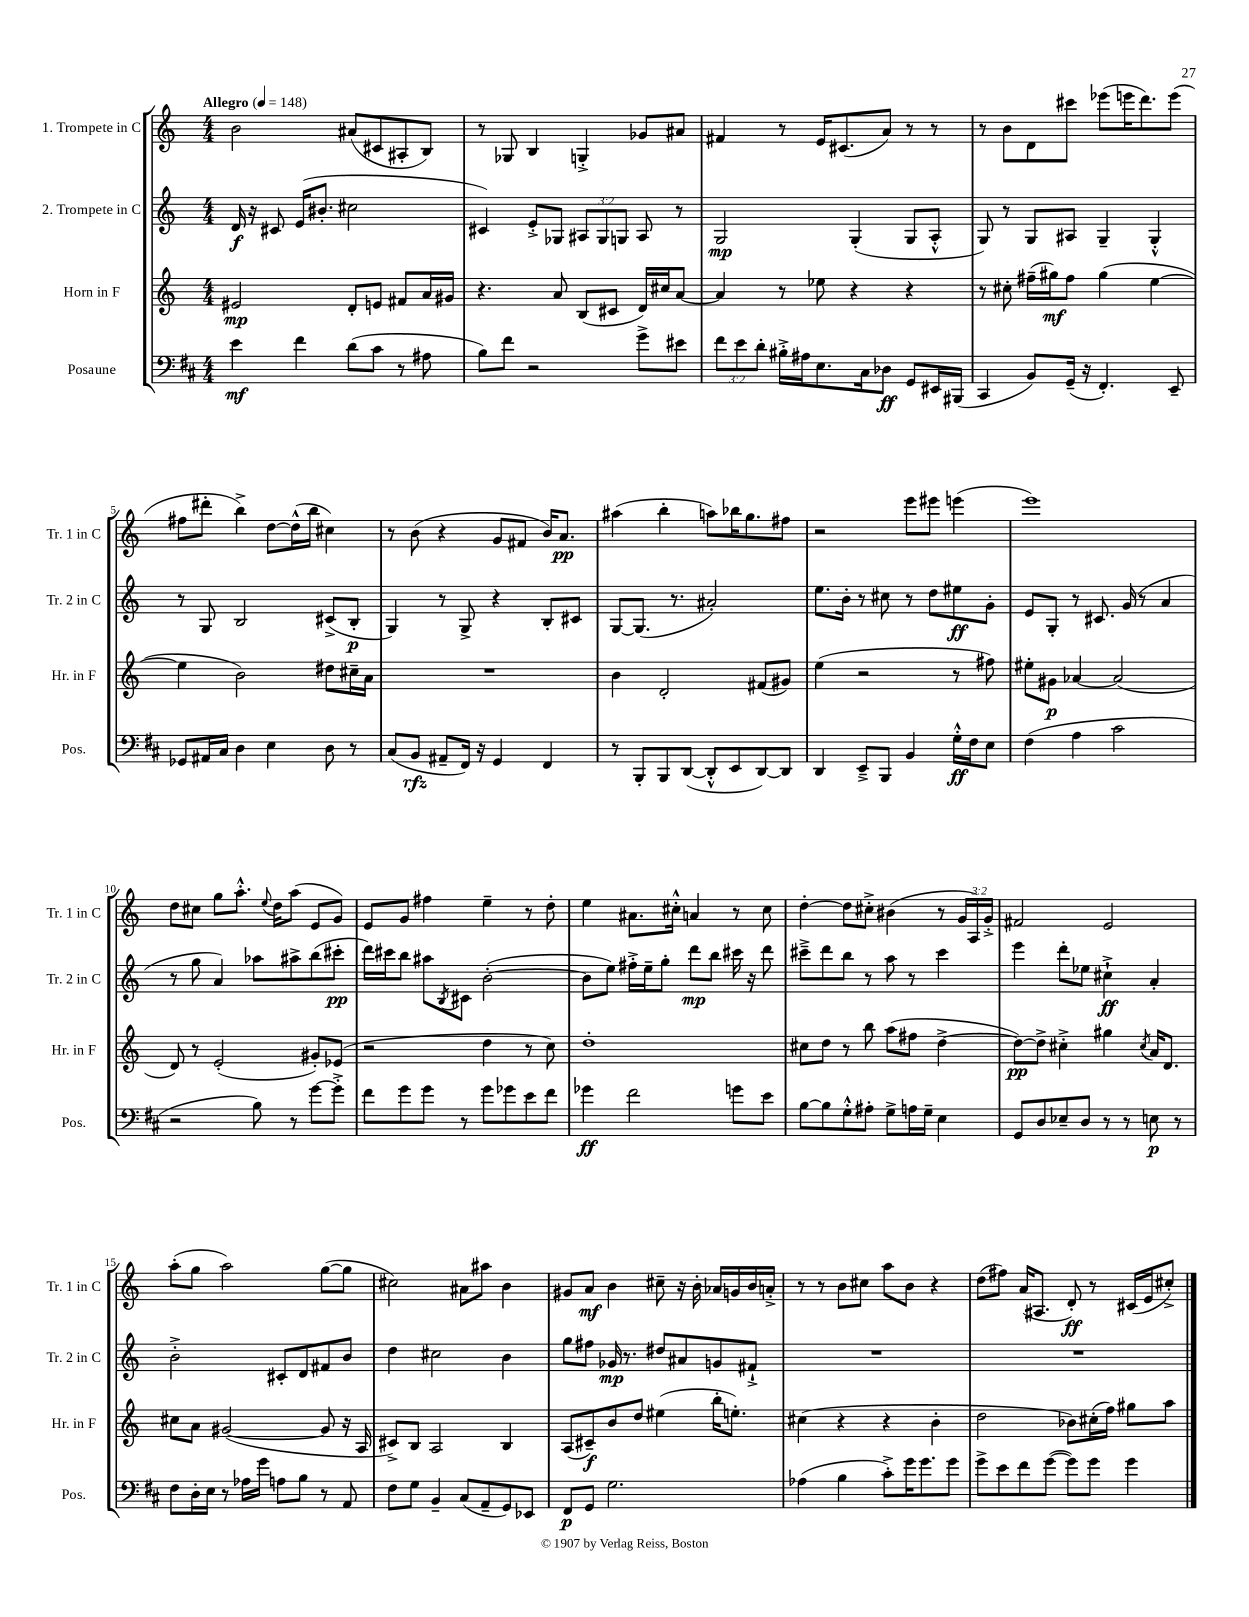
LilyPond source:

<<
\new StaffGroup <<
\new Staff = "s0" \with { instrumentName = "1. Trompete in C" shortInstrumentName = "Tr. 1 in C" } {
    \clef treble \key c \major \numericTimeSignature \time 4/4 \override Staff.TupletNumber.text = #tuplet-number::calc-fraction-text \tempo "Allegro" 4 = 148
    b'2 ais'8( cis'8 ais8-. b8) |
    r8 ges8 b4 g4-.-> ges'8 ais'8 |
    fis'4 r8 e'16 cis'8.( a'8) r8 r8 |
    r8 b'8 d'8 cis'''8 ees'''8( e'''16 d'''8.) e'''8( |
    fis''8 dis'''8-. b''4->) d''8~ d''16-^( b''16 cis''4) |
    r8 b'8( r4 g'8 fis'8 b'16) a'8.\pp |
    ais''4( b''4-. a''8) bes''16 g''8. fis''8 |
    r2 e'''8 eis'''8 e'''4( |
    e'''1) |
    d''8 cis''8 g''8 a''8.-.-^ \appoggiatura { e''8 } d''16 a''8( e'8 g'8) |
    e'8 g'8 fis''4 e''4-- r8 d''8-. |
    e''4 ais'8. cis''16-.-^ a'4 r8 cis''8 |
    d''4~-. d''8 cis''8-.-> bis'4( r8 \tuplet 3/2 { g'16 a16) g'16-.-> } |
    fis'2 e'2 |
    a''8-.( g''8 a''2) g''8~( g''8 |
    cis''2) ais'8 ais''8 b'4 |
    gis'8 a'8\mf b'4 cis''8-- r16 b'16-. aes'16 g'16 b'16 a'16-.-> |
    r8 r8 b'8 cis''8 a''8 b'8 r4 |
    d''8( fis''8) a'16( ais8. d'8-.\ff) r8 cis'16( e'16 cis''8-.->) \bar "|." |
}
\new Staff = "s1" \with { instrumentName = "2. Trompete in C" shortInstrumentName = "Tr. 2 in C" } {
    \clef treble \key c \major \numericTimeSignature \time 4/4 \override Staff.TupletNumber.text = #tuplet-number::calc-fraction-text
    d'16\f r16 cis'8 e'16( bis'8.-. cis''2 |
    cis'4) e'8-.-> ges8 \tuplet 3/2 { ais8 ges8 g8 } ais8 r8 |
    g2\mp g4-.( g8 a8-.-^ |
    g8) r8 g8 ais8 g4-- g4-.-^ |
    r8 g8 b2 cis'8->( b8-.\p |
    g4) r8 g8-> r4 b8-. cis'8 |
    g8~ g8.( r8. ais'2-.) |
    e''8. b'16-. r8 cis''8 r8 d''8 eis''8\ff g'8-. |
    e'8 g8-. r8 cis'8. g'16( r8 a'4 |
    r8 g''8 a'4) aes''8 ais''8-> b''8( cis'''8-.\pp |
    d'''16) cis'''16 b''8 ais''8 \acciaccatura { b8 } cis'8 b'2~-.( |
    b'8 e''8) fis''16-.-> e''16-- g''8-. d'''8\mp b''8 cis'''16 r16 d'''8 |
    cis'''8---> d'''8 b''8 r8 a''8 r8 cis'''4 |
    e'''4 d'''8-. ees''8 cis''4-!->\ff a'4-. |
    b'2-.-> cis'8-. d'8 fis'8 b'8 |
    d''4 cis''2 b'4 |
    g''8 fis''8 ges'16\mp r8. dis''8 ais'8 g'8 fis'8-!-> |
    R1 |
    R1 \bar "|." |
}
\new Staff = "s2" \with { instrumentName = "Horn in F" shortInstrumentName = "Hr. in F" } {
    \clef treble \key c \major \numericTimeSignature \time 4/4
    eis'2\mp d'8-. e'8 fis'8 a'16 gis'16 |
    r4. a'8 b8( cis'8 d'16) cis''16 a'8~ |
    a'4 r8 ees''8 r4 r4 |
    r8 cis''8-. fis''16--( gis''16\mf) fis''8 gis''4( e''4~ |
    e''4 b'2) dis''8 cis''16-- a'16 |
    R1 |
    b'4 d'2-. fis'8( gis'8) |
    e''4( r2 r8 fis''8) |
    eis''8-. gis'8\p aes'4~ aes'2( |
    d'8) r8 e'2-.( gis'8-.) ees'8( |
    r2 d''4 r8 c''8) |
    d''1-. |
    cis''8 d''8 r8 b''8 a''8( fis''8 d''4~-> |
    d''8~\pp) d''8-> cis''4-.-> gis''4 \acciaccatura { cis''8 } a'16 d'8. |
    cis''8 a'8 gis'2~( gis'8 r16 a16 |
    cis'8->) b8 a2 b4 |
    a8( cis'8--\f) b'8 d''8 eis''4( b''16-. e''8.-.) |
    cis''4( r4 r4 b'4-. |
    d''2 bes'8) cis''16-.( f''16) gis''8 a''8 \bar "|." |
}
\new Staff = "s3" \with { instrumentName = "Posaune" shortInstrumentName = "Pos." } {
    \clef bass \key d \major \numericTimeSignature \time 4/4 \override Staff.TupletNumber.text = #tuplet-number::calc-fraction-text
    e'4\mf fis'4 d'8( cis'8 r8 ais8 |
    b8) fis'8 r2 g'8-> eis'8 |
    \tuplet 3/2 { fis'8 e'8 d'8-. } bis16-.-> ais16 e8. cis16 des8\ff g,8 eis,16 bis,,16( |
    cis,4 b,8) g,16--( r16 fis,4.-.) e,8-- |
    ges,8 ais,16 cis16 d4 e4 d8 r8 |
    cis8( b,8\rfz ais,8-- fis,16) r16 g,4 fis,4 |
    r8 b,,8-. b,,8 d,8~( d,8-.-^ e,8 d,8~) d,8 |
    d,4 e,8---> b,,8 b,4 g16-.-^\ff fis16 e8 |
    fis4( a4 cis'2 |
    r2 b8) r8 g'8~ g'8-.-> |
    fis'8 g'8 g'8 r8 g'8 ges'8 e'8 fis'8 |
    ges'4\ff fis'2 g'8 e'8 |
    b8~ b8 g8-.-^ ais8-. g8-> a16 g16-- e4 |
    g,8 d8 ees8-- d8 r8 r8 e8\p r8 |
    fis8 d16-. e16 r8 aes16 g'16 a8 b8 r8 a,8 |
    fis8 g8 b,4-- cis8( a,8-- g,8) ees,8 |
    fis,8\p g,8 g2. |
    aes4( b4 cis'8-.->) g'16 g'8. g'8 |
    g'8-> e'8 fis'8 g'8~( g'8) g'8 g'4 \bar "|." |
}
>>
>>
